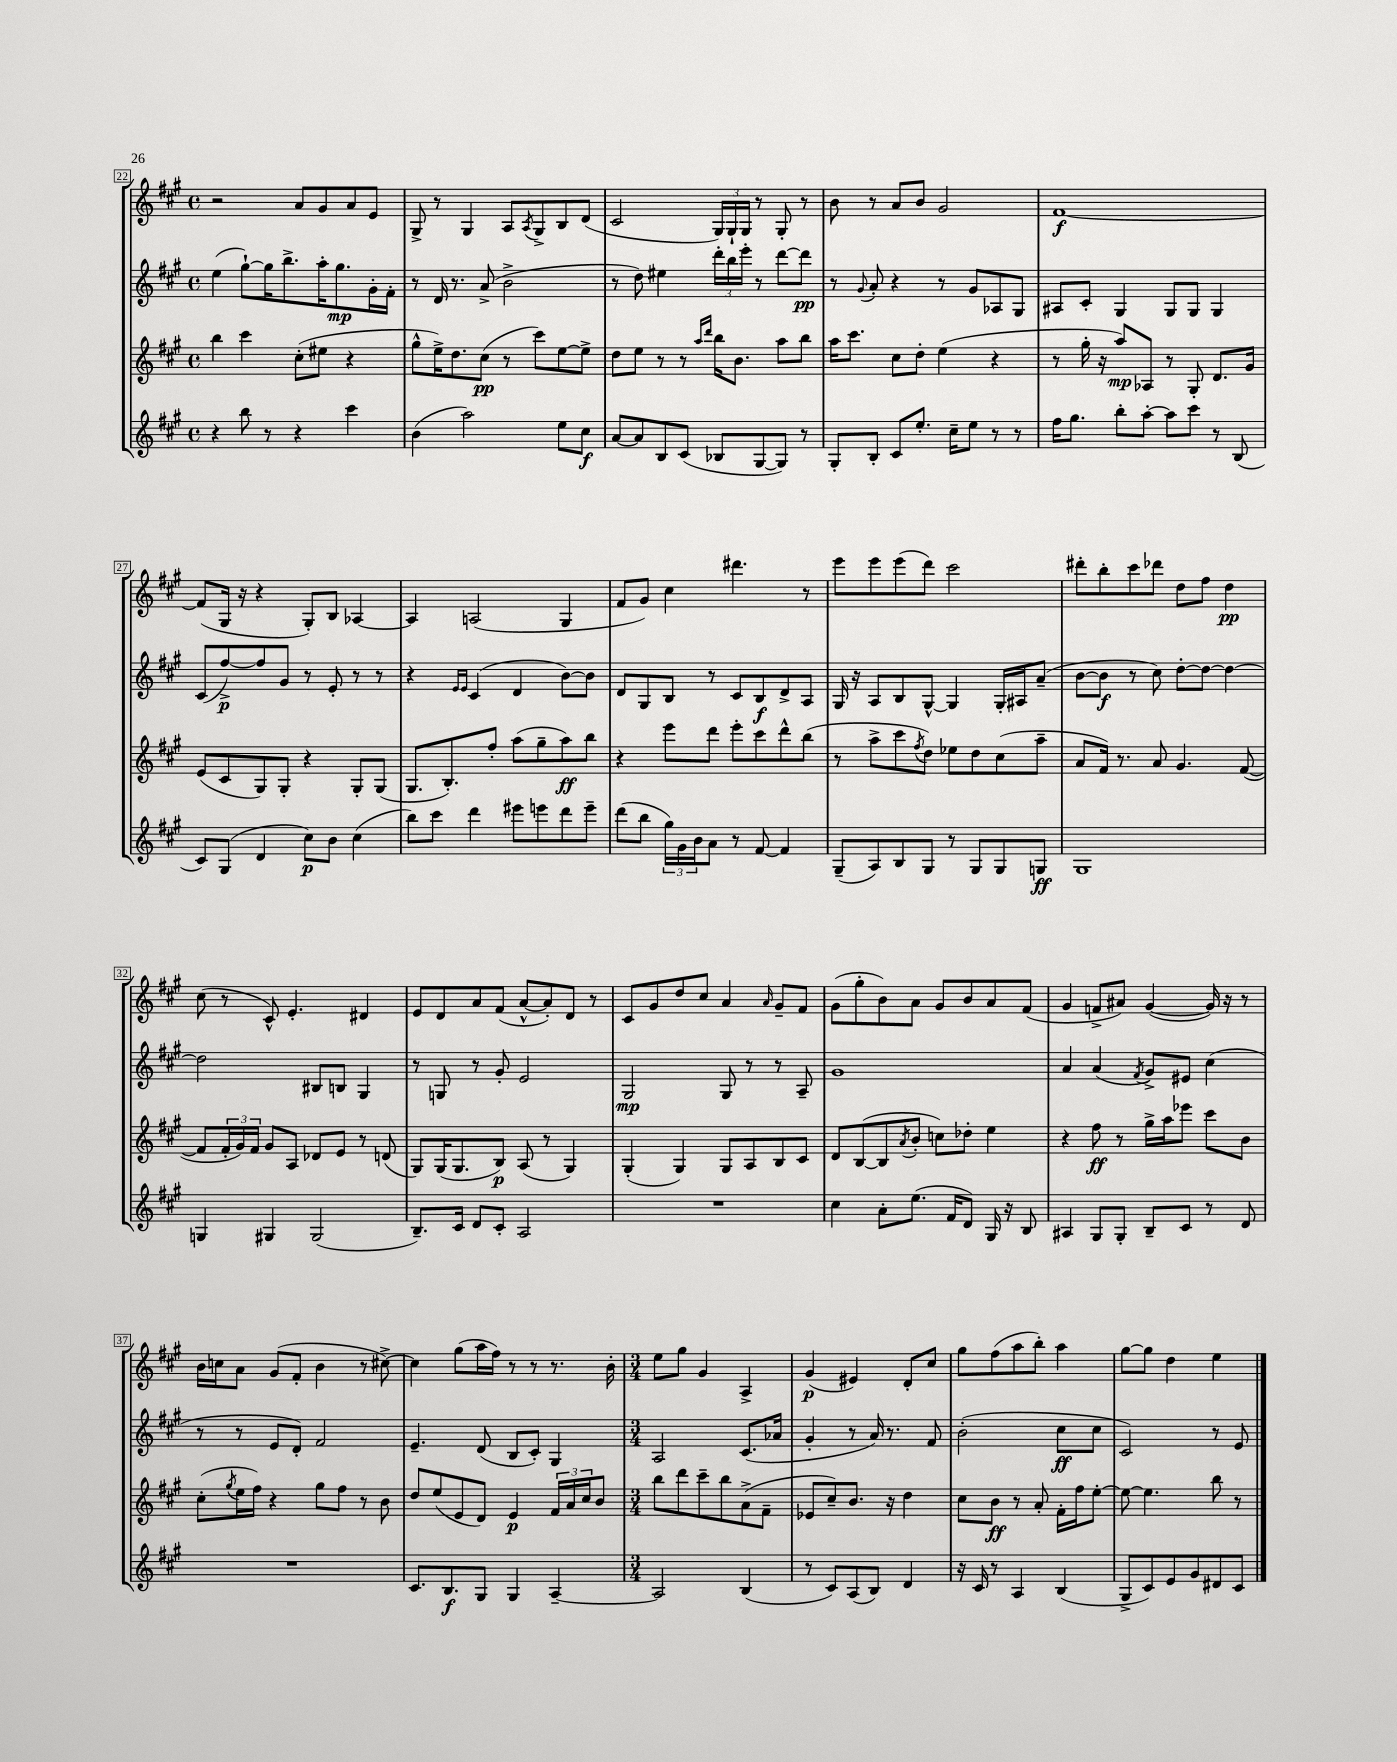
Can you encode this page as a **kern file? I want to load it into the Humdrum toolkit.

**kern	**dynam	**kern	**dynam	**kern	**dynam	**kern	**dynam
*part4	*part4	*part3	*part3	*part2	*part2	*part1	*part1
*staff4	*staff4	*staff3	*staff3	*staff2	*staff2	*staff1	*staff1
*clefG2	*	*clefG2	*	*clefG2	*	*clefG2	*
*k[f#c#g#]	*	*k[f#c#g#]	*	*k[f#c#g#]	*	*k[f#c#g#]	*
*M4/4	*	*M4/4	*	*M4/4	*	*M4/4	*
*met(c)	*	*met(c)	*	*met(c)	*	*met(c)	*
=22	=22	=22	=22	=22	=22	=22	=22
4r	.	4bb\	.	(4ee\	.	2r	.
8bb\	.	4ccc#\	.	[8gg#`\L)	.	.	.
8r	.	.	.	16gg#\K]	.	.	.
.	.	.	.	8.bb^\	.	.	.
4r	.	(8cc#'\L	.	.	.	8a/L	.
.	.	8ee#X\J	.	16aa'\K	.	8g#/	.
.	.	.	.	8.gg#\	mp	.	.
4ccc#\	.	4r	.	.	.	8a/	.
.	.	.	.	16g#'\L	.	8e/J	.
.	.	.	.	16f#'\JJ	.	.	.
=23	=23	=23	=23	=23	=23	=23	=23
(4b\	.	8gg#^^\L	.	8r	.	8G#^/	.
.	.	16ee^\K)	.	16d/	.	8r	.
.	.	8.dd\	.	8.r	.	.	.
2aa\)	.	.	.	.	.	4G#/	.
.	.	(8cc#\J	pp	(8a^/	.	.	.
.	.	8r	.	2b^\	.	8A/L	.
.	.	.	.	.	.	8qA/	.
.	.	8ccc#\L)	.	.	.	8G#^/	.
8ee\L	.	[8ee\	.	.	.	8B/	.
8cc#\J	f	8ee^\J]	.	.	.	(8d/J	.
=24	=24	=24	=24	=24	=24	=24	=24
[8a/L	.	8dd\L	.	8r	.	2c#/	.
8a/]	.	8ee\J	.	8dd\)	.	.	.
8B/	.	8r	.	4ee#X\	.	.	.
(8c#/J	.	8r	.	.	.	.	.
.	.	16qqaa/LL	.	.	.	.	.
.	.	16qqddd/JJ	.	.	.	.	.
8B-X/L	.	16bb\KL	.	24ddd'\LL	.	24G#/LL)	.
.	.	.	.	24bb\	.	24G#`/	.
.	.	8.b\J	.	.	.	.	.
.	.	.	.	24eee'\JJ	.	24G#/JJ	.
[8G#/	.	.	.	8r	.	8r	.
8G#/J])	.	8aa\L	.	[8ddd\L	.	8G#'/	.
8r	.	8bb\J	.	8ddd\J]	pp	8r	.
=25	=25	=25	=25	=25	=25	=25	=25
8G#'/L	.	16aa\KL	.	8r	.	8b\	.
.	.	8.ccc#\J	.	.	.	.	.
.	.	.	.	8qqg#/	.	.	.
8B'/J	.	.	.	8a'/	.	8r	.
8c#/L	.	8cc#\L	.	4r	.	8a/L	.
8.ee'/J	.	8dd'\J	.	.	.	8b/J	.
.	.	(4ee\	.	8r	.	2g#/	.
16cc#~\KL	.	.	.	.	.	.	.
8ee\J	.	.	.	8g#/L	.	.	.
8r	.	4r	.	8A-X/	.	.	.
8r	.	.	.	8G#/J	.	.	.
=26	=26	=26	=26	=26	=26	=26	=26
16ff#\KL	.	8r	.	8A#X/L	.	[1f#	f
8.gg#\J	.	.	.	.	.	.	.
.	.	16gg#'\	.	8c#'/J	.	.	.
.	.	16r	.	.	.	.	.
8bb'\L	.	8aa/L)	mp	4G#/	.	.	.
[8aa'\J	.	8A-X/J	.	.	.	.	.
8aa\L]	.	8r	.	8G#/L	.	.	.
8ccc#\J	.	8G#'/	.	8G#/J	.	.	.
8r	.	8.d/L	.	4G#/	.	.	.
(8B/	.	.	.	.	.	.	.
.	.	16g#/Jk	.	.	.	.	.
!!LO:LB:g=z
=27	=27	=27	=27	=27	=27	=27	=27
8c#/L)	.	(8e/L	.	(8c#/L	.	(8f#/L]	.
(8G#/J	.	8c#/	.	[8ff#^/)	p	16G#/Jk	.
.	.	.	.	.	.	16r	.
4d/	.	8G#/)	.	8ff#/]	.	4r	.
.	.	8G#'/J	.	8g#/J	.	.	.
8cc#\L)	p	4r	.	8r	.	8G#'/L)	.
8b\J	.	.	.	8e'/	.	8B/J	.
(4cc#\	.	8G#'/L	.	8r	.	[4A-X/	.
.	.	(8G#/J	.	8r	.	.	.
=28	=28	=28	=28	=28	=28	=28	=28
8bb\L)	.	8.G#/L	.	4r	.	4A-/]	.
8ccc#\J	.	.	.	.	.	.	.
.	.	8.B'/)	.	.	.	.	.
.	.	.	.	16qqe/LL	.	.	.
.	.	.	.	16qqe/JJ	.	.	.
4ddd\	.	.	.	(4c#/	.	(2An/	.
.	.	8ff#'/J	.	.	.	.	.
8eee#X\L	.	(8aa\L	.	4d/	.	.	.
8eeen\	.	8gg#~\	.	.	.	.	.
8ddd\	.	8aa\)	ff	[8b\L)	.	4G#/	.
8eee~\J	.	8bb\J	.	8b\J]	.	.	.
=29	=29	=29	=29	=29	=29	=29	=29
(8ddd\L	.	4r	.	8d/L	.	8f#/L	.
8bb\J	.	.	.	8G#/	.	8g#/J)	.
24gg#\LL)	.	8eee\L	.	8B/J	.	4cc#\	.
24g#\	.	.	.	.	.	.	.
24b\J	.	.	.	.	.	.	.
8a\J	.	8ddd\J	.	8r	.	.	.
8r	.	8eee'\L	.	8c#/L	.	4.ddd#X\	.
[8f#/	.	8ccc#\	.	8B/	f	.	.
4f#/]	.	8ddd^^\	.	8d^/	.	.	.
.	.	(8bb\J	.	8A/J	.	8r	.
=30	=30	=30	=30	=30	=30	=30	=30
(8G#~/L	.	8r	.	16G#/	.	8eee\L	.
.	.	.	.	16r	.	.	.
8A/)	.	8aa^\L	.	8A/L	.	8eee\	.
8B/	.	8ccc#\	.	8B/	.	(8eee\	.
.	.	8qff#/	.	.	.	.	.
8G#/J	.	8dd\J)	.	[8G#^^/J	.	8ddd\J)	.
8r	.	8ee-X\L	.	4G#/]	.	2ccc#\	.
8G#/L	.	8dd\	.	.	.	.	.
8G#/	.	(8cc#\	.	16G#'/LL	.	.	.
.	.	.	.	16A#X/J	.	.	.
8Gn/J	ff	8aa~\J	.	(8a~/J	.	.	.
=31	=31	=31	=31	=31	=31	=31	=31
1G#	.	8a/L	.	[8b\L	.	8ddd#X'\L	.
.	.	16f#/Jk)	.	8b\J]	f	8bb'\	.
.	.	8.r	.	.	.	.	.
.	.	.	.	8r	.	8ccc#\	.
.	.	8a/	.	8cc#\)	.	8ddd-X\J	.
.	.	4.g#/	.	[8dd'\L	.	8dd\L	.
.	.	.	.	8dd\J_	.	8ff#\J	.
.	.	.	.	4dd\_	.	4dd\	pp
.	.	([8f#/	.	.	.	.	.
!!LO:LB:g=z
=32	=32	=32	=32	=32	=32	=32	=32
4Gn/	.	8f#/L]	.	2dd\]	.	(8cc#\	.
.	.	24f#'/L	.	.	.	8r	.
.	.	24g#/)	.	.	.	.	.
.	.	24f#/JJ	.	.	.	.	.
4G#X/	.	8g#/L	.	.	.	8c#^^/)	.
.	.	8A/J	.	.	.	4.e'/	.
(2G#/	.	8d-X/L	.	8B#X/L	.	.	.
.	.	8e/J	.	8Bn/J	.	.	.
.	.	8r	.	4G#/	.	4d#X/	.
.	.	(8dn/	.	.	.	.	.
=33	=33	=33	=33	=33	=33	=33	=33
8.B~/L)	.	8G#/L)	.	8r	.	8e/L	.
.	.	(16G#/K	.	8Gn/	.	8d/	.
16c#/Jk	.	8.G#/	.	.	.	.	.
8d/L	.	.	.	8r	.	8a/	.
8c#'/J	.	8B/J)	p	8g#'/	.	(8f#/J	.
2A/	.	(8A/	.	2e/	.	[8a^^/L	.
.	.	8r	.	.	.	8a'/])	.
.	.	4G#/)	.	.	.	8d/J	.
.	.	.	.	.	.	8r	.
=34	=34	=34	=34	=34	=34	=34	=34
1r	.	(4G#'/	.	2G#/	mp	8c#/L	.
.	.	.	.	.	.	8g#/	.
.	.	4G#/)	.	.	.	8dd/	.
.	.	.	.	.	.	8cc#/J	.
.	.	8G#/L	.	8G#/	.	4a/	.
.	.	8A/	.	8r	.	.	.
.	.	.	.	.	.	16qqa/	.
.	.	8B/	.	8r	.	8g#~/L	.
.	.	8c#/J	.	8A~/	.	8f#/J	.
=35	=35	=35	=35	=35	=35	=35	=35
4cc#\	.	8d/L	.	1g#	.	(8g#\L	.
.	.	([8B/	.	.	.	8gg#'\	.
8a'\L	.	8B/]	.	.	.	8b\)	.
.	.	8qa/	.	.	.	.	.
(8.ee\J	.	8b'/J	.	.	.	8a\J	.
.	.	8ccn\L)	.	.	.	8g#/L	.
16f#/KL	.	.	.	.	.	.	.
8d/J)	.	8dd-X'\J	.	.	.	8b/	.
16G#/	.	4ee\	.	.	.	8a/	.
16r	.	.	.	.	.	.	.
8B/	.	.	.	.	.	(8f#/J	.
=36	=36	=36	=36	=36	=36	=36	=36
4A#X/	.	4r	.	4a/	.	4g#/	.
8G#/L	.	8ff#\	ff	(4a/	.	8fn^/L	.
8G#'/J	.	8r	.	.	.	8a#X/J)	.
.	.	.	.	8qf#/	.	.	.
8B~/L	.	16gg#^\LL	.	8g#^/L)	.	([4g#/	.
.	.	16aa\J	.	.	.	.	.
8c#/J	.	8eee-X\J	.	8e#X/J	.	.	.
8r	.	8ccc#\L	.	(4cc#\	.	16g#/])	.
.	.	.	.	.	.	16r	.
8d/	.	8b\J	.	.	.	8r	.
!!LO:LB:g=z
=37	=37	=37	=37	=37	=37	=37	=37
1r	.	(8cc#'\L	.	8r	.	16b\LL	.
.	.	.	.	.	.	16ccn\J	.
.	.	8qgg#/	.	.	.	.	.
.	.	16ee\L	.	8r	.	8a\J	.
.	.	16ff#\JJ)	.	.	.	.	.
.	.	4r	.	8e/L	.	(8g#/L	.
.	.	.	.	8d'/J)	.	8f#'/J	.
.	.	8gg#\L	.	2f#/	.	4b\	.
.	.	8ff#\J	.	.	.	.	.
.	.	8r	.	.	.	8r	.
.	.	8b\	.	.	.	[8cc#X^\)	.
=38	=38	=38	=38	=38	=38	=38	=38
8.c#/L	.	8dd/L	.	4.e~/	.	4cc#\]	.
.	.	(8ee/	.	.	.	.	.
8.B/	f	.	.	.	.	.	.
.	.	8e/	.	.	.	(8gg#\L	.
8G#/J	.	8d/J)	.	(8d/	.	16aa\L	.
.	.	.	.	.	.	16ff#\JJ)	.
4G#/	.	4e/	p	8B/L	.	8r	.
.	.	.	.	8c#'/J)	.	8r	.
[4A~/	.	24f#/LL	.	4G#/	.	8.r	.
.	.	24a/	.	.	.	.	.
.	.	24cc#/J	.	.	.	.	.
.	.	8b/J	.	.	.	.	.
.	.	.	.	.	.	16b'\	.
=39	=39	=39	=39	=39	=39	=39	=39
*M3/4	*	*M3/4	*	*M3/4	*	*M3/4	*
2A/]	.	8bb\L	.	2A/	.	8ee\L	.
.	.	8ddd\	.	.	.	8gg#\J	.
.	.	8ccc#~\	.	.	.	4g#/	.
.	.	8bb\	.	.	.	.	.
(4B/	.	(8a^\	.	(8.c#/L	.	4A^/	.
.	.	8f#~\J	.	.	.	.	.
.	.	.	.	16a-X/Jk	.	.	.
=40	=40	=40	=40	=40	=40	=40	=40
8r	.	8e-X/L	.	4g#'/	.	(4g#/	p
8c#/L)	.	8cc#~/)	.	.	.	.	.
(8A/	.	8.b/J	.	8r	.	4e#X/)	.
8B/J)	.	.	.	16a/)	.	.	.
.	.	16r	.	8.r	.	.	.
4d/	.	4dd\	.	.	.	8d'/L	.
.	.	.	.	8f#/	.	8cc#/J	.
=41	=41	=41	=41	=41	=41	=41	=41
16r	.	8cc#\L	.	(2b'\	.	8gg#\L	.
16c#/	.	.	.	.	.	.	.
8r	.	8b\J	ff	.	.	(8ff#\	.
4A/	.	8r	.	.	.	8aa\	.
.	.	8a'/	.	.	.	8bb'\J)	.
(4B/	.	16f#'\LL	.	8cc#\L	ff	4aa\	.
.	.	16ff#\J	.	.	.	.	.
.	.	[8ee'\J	.	8cc#\J	.	.	.
=42	=42	=42	=42	=42	=42	=42	=42
8G#^/L	.	8ee\_	.	2c#/)	.	[8gg#\L	.
8c#/)	.	4.ee\]	.	.	.	8gg#\J]	.
8e/	.	.	.	.	.	4dd\	.
8g#/	.	.	.	.	.	.	.
8d#X/	.	8bb\	.	8r	.	4ee\	.
8c#/J	.	8r	.	8e/	.	.	.
==	==	==	==	==	==	==	==
*-	*-	*-	*-	*-	*-	*-	*-
